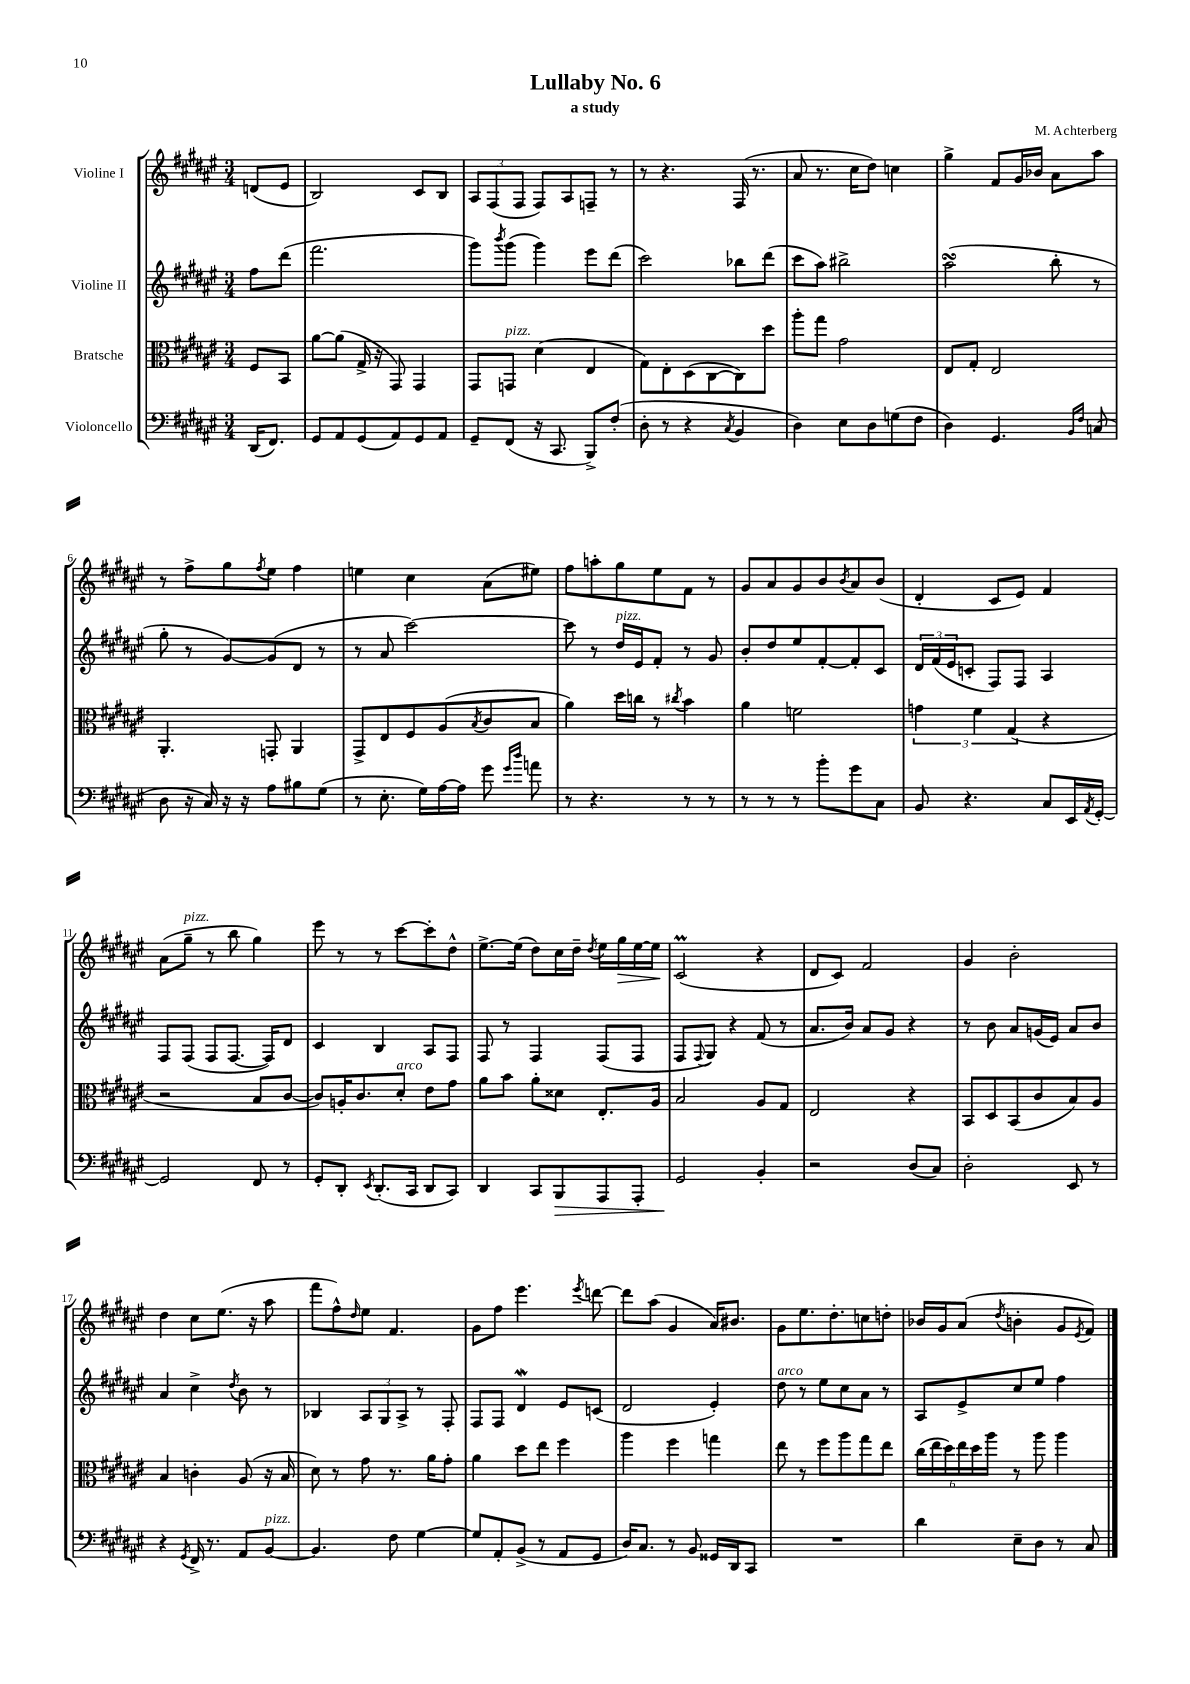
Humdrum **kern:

**kern	**kern	**kern	**kern
*staff4	*staff3	*staff2	*staff1
*clefF4	*clefC3	*clefG2	*clefG2
*k[f#c#g#d#a#e#]	*k[f#c#g#d#a#e#]	*k[f#c#g#d#a#e#]	*k[f#c#g#d#a#e#]
*M3/4	*M3/4	*M3/4	*M3/4
(16DD#/LK	8F#/L	8ff#\L	(8d/L
8.FF#/J)	.	.	.
.	8BB/J	(8ddd#\J	8e#/J
=	=	=	=
8GG#/L	[8a#\L	2.fff#\	2B/)
8AA#/	(8a#\]J	.	.
(8GG#/	16G#^/	.	.
.	16r	.	.
8AA#/)	8GG#/)	.	.
8GG#/	4GG#/	.	8c#/L
8AA#/J	.	.	8B/J
=	=	=	=
8GG#~/L	8GG#/L	8ggg#\L)	12A#/L
.	.	.	(12F#/
.	.	8qbbb/	.
(8FF#/J	8GG/J	(8ggg#\J	.
.	.	.	12F#/J
16r	(4d#\	4ggg#\)	8F#/L)
8.CC#/	.	.	.
.	.	.	8A#/
8BBB^/L)	4E#/	8eee#\L	8F~/J
(8F#'/J	.	(8ddd#\J	8r
=	=	=	=
8D#'\	8G#\L)	2ccc#\)	8r
8r	8E#'\	.	4.r
4r	(8D#\	.	.
.	[8C#\	.	.
8qC#/	.	.	.
4BB/	8C#\])	8bb-\L	(16F#/
.	.	.	8.r
.	8dd#\J	(8ddd#\J	.
=	=	=	=
4D#\)	8aa#'\L	8ccc#\L	8a#/
.	8gg#\J	8aa#\J)	8.r
8E#\L	2g#\	2bb#^\	.
.	.	.	16cc#\LK
8D#\	.	.	8dd#\J)
(8G\	.	.	4cc\
8F#\J	.	.	.
=	=	=	=
4D#\)	8E#/L	(2aa#\	4gg#^\
.	8G#'/J	.	.
4.GG#/	2E#/	.	8f#/L
.	.	.	16g#/L
.	.	.	16b-/JJ
.	.	8bb'\	8a#\L
16qqBB/LL	.	.	.
16qqF#/JJ	.	.	.
(8C/	.	8r	8aa#\J
=	=	=	=
8D#\	4.AA#'/	8gg#'\	8r
16r	.	8r	8ff#^\L
16C#/)	.	.	.
16r	.	[8g#/L)	8gg#\
16r	.	.	.
.	.	.	8qff#/
8A#\L	8GG'/	(8g#/]	8ee#\J
8B#\	4AA#/	8d#/J	4ff#\
(8G#\J	.	8r	.
=	=	=	=
8r	8GG#^/L	8r	4ee\
8.E#'\	8E#/	8a#/	.
.	8F#/	[2ccc#\)	4cc#\
16G#\LL)	.	.	.
[16A#\	(8A#/	.	.
16A#\]JJ	.	.	.
.	8qB/	.	.
8g#\	8c#/	.	(8a#\L
16qqg#/LL	.	.	.
16qqdd#/JJ	.	.	.
8a\	8B/J	.	8ee#\J)
=	=	=	=
8r	4a#\)	8ccc#\]	8ff#\L
4.r	.	8r	8aa'\
.	16dd#\LL	16dd#/LL	8gg#\
.	16cc\JJ	16e#/J	.
.	8r	8f#'/J	8ee#\
.	8qcc#/	.	.
8r	4b\	8r	8f#\J
8r	.	8g#/	8r
=	=	=	=
8r	4a#\	8b'/L	8g#/L
8r	.	8dd#/	8a#/
8r	2f\	8ee#/	8g#/
8b'\L	.	[8f#'/	8b/
.	.	.	8qb/
8g#\	.	8f#'/]	8a#/
8C#\J	.	8c#/J	(8b/J
=	=	=	=
8BB/	6g\	24d#/LL	4d#'/
.	.	(24f#/	.
.	.	24e#/J	.
4.r	.	8c'/J	.
.	6f#\	.	.
.	.	8F#/L)	8c#/L
.	(6G#/	.	.
.	.	8F#/J	8e#/J)
8C#/L	4r	4A#/	4f#/
16EE#/L	.	.	.
8qAA#/	.	.	.
[16GG#'/JJ	.	.	.
=	=	=	=
2GG#/]	2r	8F#/L	(8a#\L
.	.	(8F#/J	8gg#~\J
.	.	8F#/L	8r
.	.	[8.F#/J	8bb\
8FF#/	8B/L	.	4gg#\)
.	.	16F#/]LK)	.
8r	[8c#/J	8d#/J	.
=	=	=	=
8GG#'/L	8c#/]L)	4c#/	8eee#\
8DD#'/J	16A'/K	.	8r
.	8.c#/	.	.
8qEE#/	.	.	.
(8.DD#'/L	.	4B/	8r
.	8d#'/J	.	[8ccc#\L
16CC#/Jk	.	.	.
8DD#/L	8e#\L	8A#/L	8ccc#'\]
8CC#/J)	8g#\J	8F#/J	8dd#^^\J
=	=	=	=
4DD#/	8a#\L	8F#/	[8.ee#^\L
.	8b\J	8r	.
.	.	.	(16ee#\]Jk
8CC#/L	8a#'\L	4F#/	8dd#\L)
8BBB/	8d##\J	.	16cc#\L
.	.	.	16dd#~\JJ
.	.	.	8qdd#/
8AAA#/	8.E#'/L	(8F#/L	16ee#\LL
.	.	.	16gg#\
8AAA#'/J	.	8F#/J	[16ee#\
.	16A#/Jk	.	16ee#\]JJ
=	=	=	=
2GG#/	2B/	8F#/L	(2c#/
.	.	8qqF#/	.
.	.	8G#/J)	.
.	.	4r	.
4BB'/	8A#/L	(8f#/	4r
.	8G#/J	8r	.
=	=	=	=
2r	2E#/	8.a#/L	8d#/L
.	.	.	8c#/J)
.	.	16b/Jk)	.
.	.	8a#/L	2f#/
.	.	8g#/J	.
(8D#/L	4r	4r	.
8C#/J)	.	.	.
=	=	=	=
2D#'\	8BB/L	8r	4g#/
.	8D#/	8b\	.
.	(8BB/	8a#/L	2b'\
.	8c#/	(16g/L	.
.	.	16e#/JJ)	.
8EE#/	8B/)	8a#/L	.
8r	8A#/J	8b/J	.
=	=	=	=
4r	4B/	4a#/	4dd#\
8qGG#/	.	.	.
16FF#^/	4c'\	4cc#^\	8cc#\L
8.r	.	.	.
.	.	.	(8.ee#\J
.	.	8qdd#/	.
8AA#/L	(8A#/	8b\	.
.	.	.	16r
[8BB/J	16r	8r	8aa#\
.	16B/	.	.
=	=	=	=
4.BB/]	8d#\)	4B-/	8fff#\L
.	8r	.	8ff#^^\)
.	.	.	16qqdd#/
.	8g#\	12A#/L	8ee#\J
.	.	12G#/	.
8F#\	8.r	.	4.f#/
.	.	12A#^/J	.
[4G#\	.	8r	.
.	16a#\LK	.	.
.	8g#'\J	8F#'/	.
=	=	=	=
8G#/]L	4a#\	8F#/L	8g#\L
8AA#'/	.	8F#/J	8ff#\J
(8BB^/J	8dd#\L	4d#/	4.eee#\
8r	8ee#\J	.	.
8AA#/L	4ff#\	8e#/L	.
.	.	.	8qeee#/
8GG#/J	.	(8c/J	[8ddd\
=	=	=	=
16D#/LK)	4aa#\	2d#/	8ddd\]L
8.C#/J	.	.	.
.	.	.	(8aa#\J
8r	4ff#\	.	4g#/
8BB/	.	.	.
16GG##/LL	4gg\	4e#'/)	16a#/LK)
16DD#/J	.	.	8.b#/J
8CC#/J	.	.	.
=	=	=	=
2.r	8ee#\	8dd#\	8g#\L
.	8r	8r	8.ee#\
.	8ff#\L	8ee#\L	.
.	.	.	8.dd#'\
.	8aa#\	8cc#\	.
.	8gg#\	8a#\J	8cc\
.	8ee#\J	8r	8dd'\J
=	=	=	=
4d#\	(24cc#\LL	8A#/L	16b-/LL
.	24ee#\	.	.
.	.	.	16g#/J
.	24dd#\)	.	.
.	24ee#\	8e#^/	(8a#/J
.	24dd#\	.	.
.	24aa#\JJ	.	.
.	.	.	8qdd#/
8E#~\L	8r	8cc#/	4b'\
8D#\J	8aa#\	8ee#/J	.
8r	4aa#\	4ff#\	8g#/L
.	.	.	8qe#/
8C#/	.	.	8f#/J)
==	==	==	==
*-	*-	*-	*-
